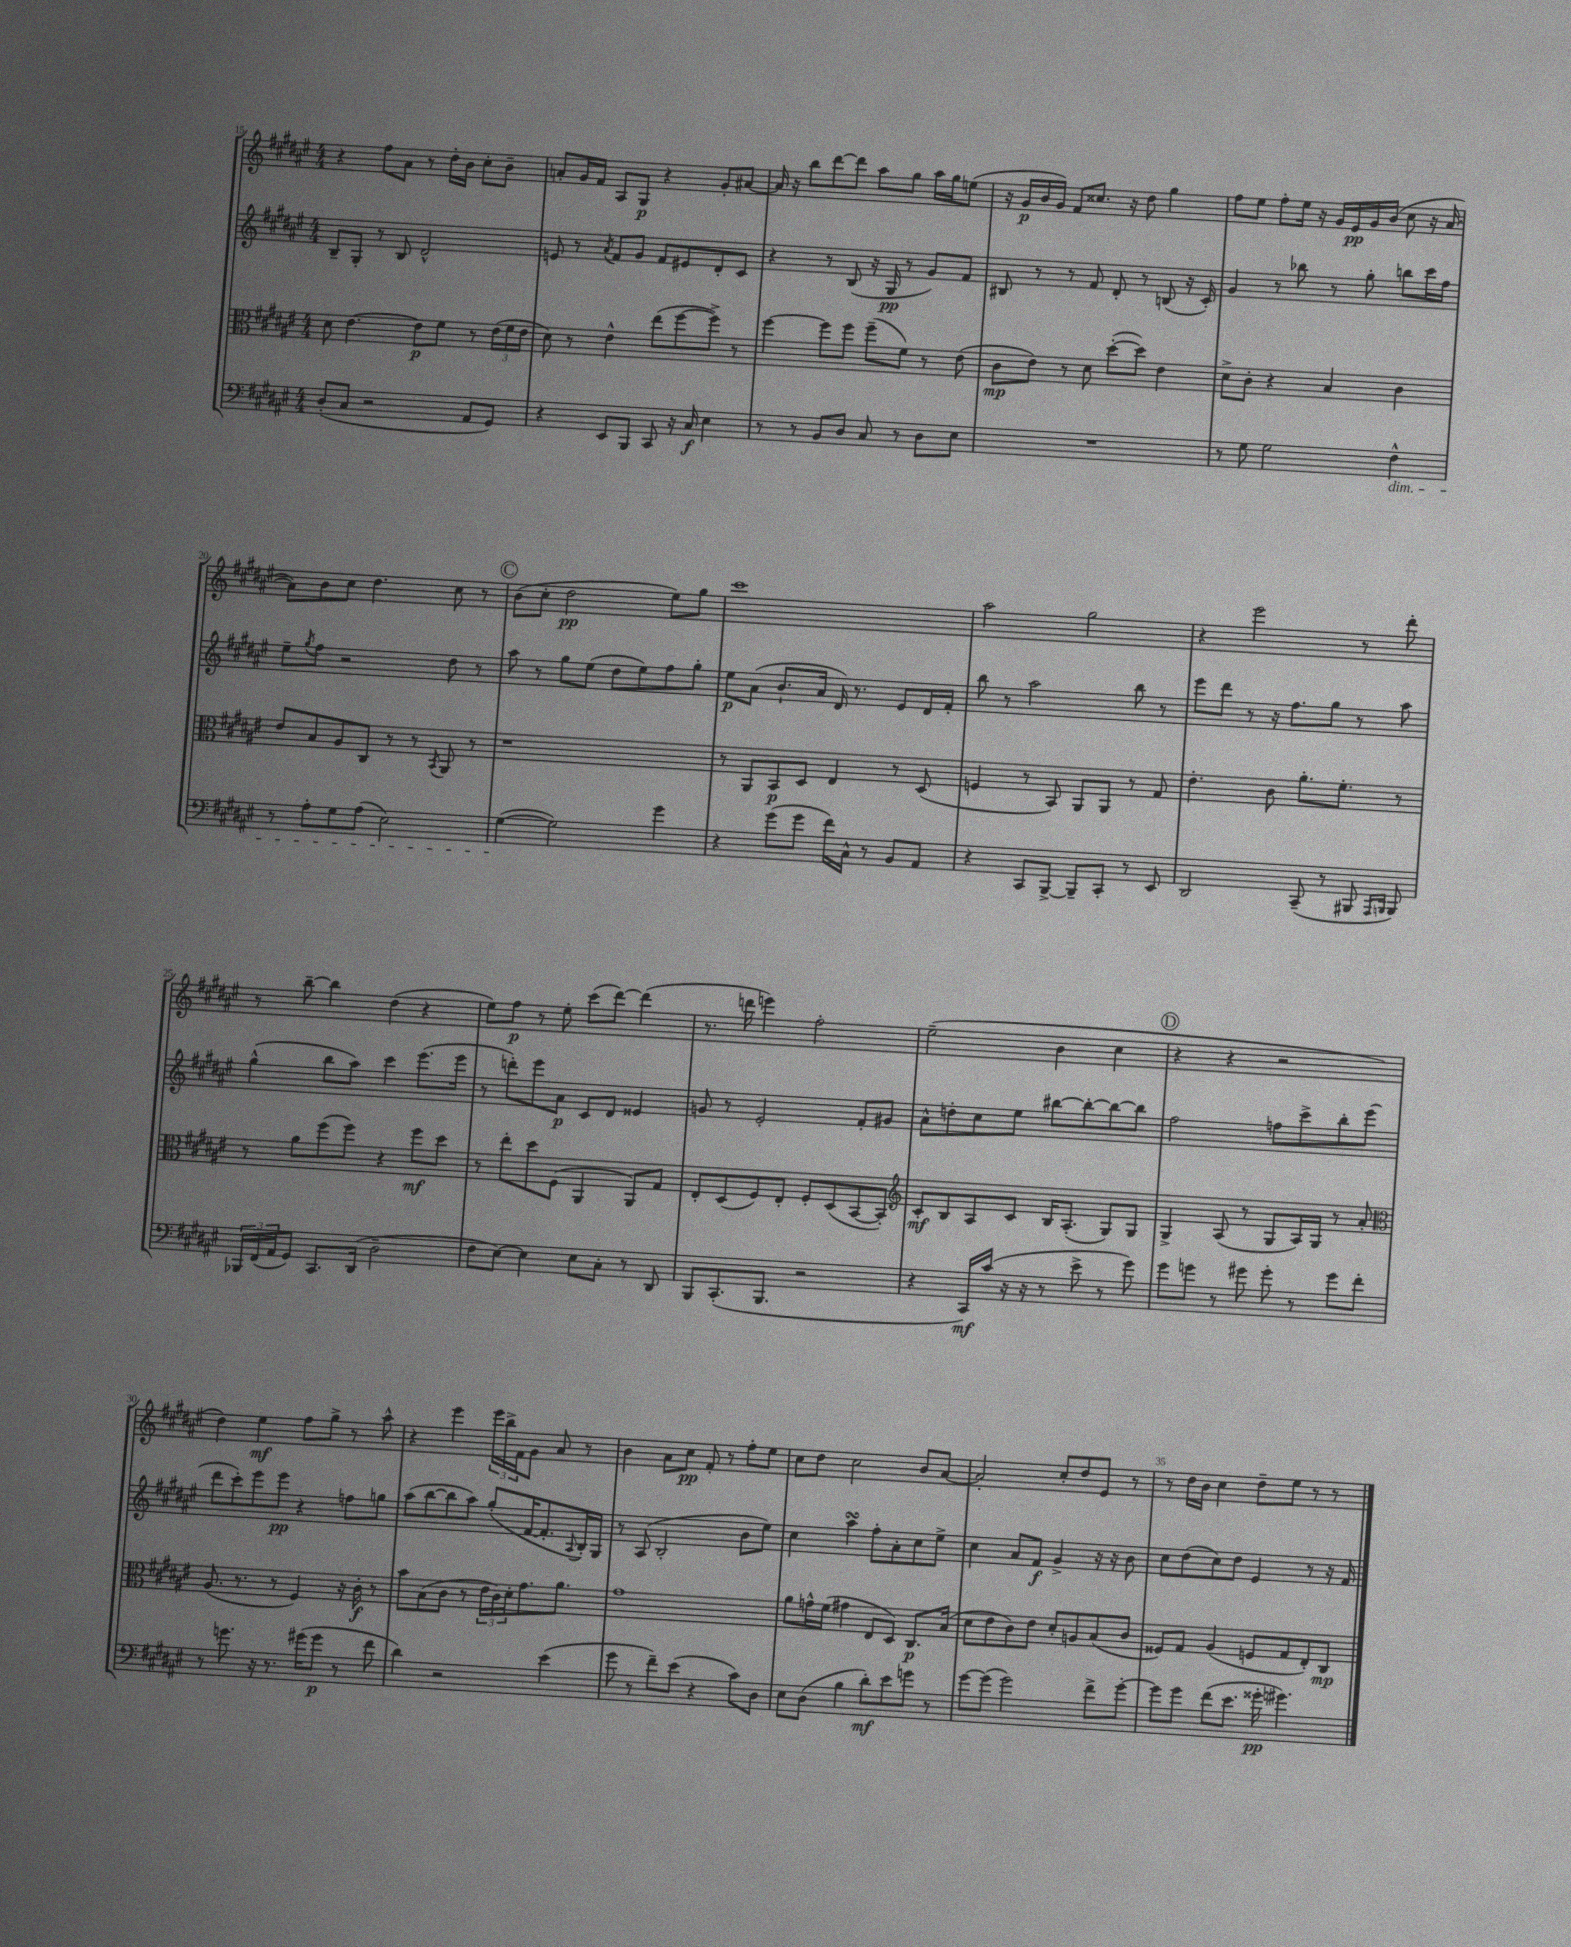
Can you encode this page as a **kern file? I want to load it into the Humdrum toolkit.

**kern	**kern	**kern	**kern
*staff4	*staff3	*staff2	*staff1
*clefF4	*clefC3	*clefG2	*clefG2
*k[f#c#g#d#a#e#]	*k[f#c#g#d#a#e#]	*k[f#c#g#d#a#e#]	*k[f#c#g#d#a#e#]
*M4/4	*M4/4	*M4/4	*M4/4
(8D#'/L	8d#\	8B~/L	4r
8C#/J	[4.e#\	8G#'/J	.
2r	.	8r	8ff#\L
.	.	8B/	8a#\J
.	8e#\]L	2d#^^/	8r
.	8f#\J	.	16dd#'\LL
.	.	.	16b\JJ
8AA#/L	8r	.	8cc#'\L
8GG#/J)	(24e#\LL	.	8b~\J
.	24f#\	.	.
.	24e#\JJ	.	.
=	=	=	=
4r	8d#\)	8e/	8a'/L
.	8r	8r	16g#/L
.	.	.	16f#/JJ
.	.	8qa#/	.
8EE#/L	4e#^^\	8f#/L	8A#/L
8BBB/J	.	8g#/J	8G#/J
8CC#/	(8ee#\L	8f#/L	4r
16r	[8ff#\	8e#/	.
16C#/	.	.	.
4E#\	8ff#^\]J)	8d#'/	8g#'/L
.	8r	8c#/J	[8a#/J
=	=	=	=
8r	[4ff#\	4r	16a#/]
.	.	.	16r
8r	.	.	8bb\L
8BB/L	8ff#\]L	8r	[8ddd#\
8D#/J	8ff#\J	(8B/	8ddd#\]J
8C#/	(8ff#~\L	16r	8aa#\L
.	.	16G#/	.
8r	8f#\J)	8r	8gg#\J
8D#\L	8r	8g#/L)	16aa#\LL
.	.	.	16gg#\J
8E#\J	(8e#\	8f#/J	(8ee\J
=	=	=	=
1r	8c#\L	8B#/	16r
.	.	.	16g#/LL
.	8e#\J)	8r	16b/
.	.	.	16g#/JJ)
.	8r	8r	8f#/L
.	8d#\	8f#/	8.cc##/J
.	([8dd#'\L	8d#'/	.
.	.	.	16r
.	8dd#\]J)	8r	8dd#\
.	4e#\	(8B/	4gg#\
.	.	16r	.
.	.	16c#'/)	.
=	=	=	=
8r	8d#^\L	4g#/	8ff#\L
8G#\	8c#'\J	.	8ee#\J
2G#\	4r	8r	8ff#'\L
.	.	8bb-\	16ee#\Jk
.	.	.	16r
.	4B/	8r	16g#/LL
.	.	.	16e#/
.	.	8gg#'\	16g#/
.	.	.	(16b/JJ
4F#^^\	4c#\	8bb\L	8cc#\
.	.	16ccc#\L	16r
.	.	16ff#\JJ	[16a#/
=	=	=	=
8r	8e#/L	8ee#~\L	8a#\]L)
.	.	8qgg#/	.
8A#'\L	8B/	8ff#\J	8b\
8G#\	8A#/	2r	8cc#\J
(8A#\J	8C#/J	.	4.dd#\
2E#\)	8r	.	.
.	8r	.	.
.	8qBB/	.	.
.	8AA#/	8dd#\	8cc#\
.	8r	8r	8r
=	=	=	=
([4G#\	1r	8aa#\	(8b\L
.	.	8r	8cc#'\J
2G#\])	.	8gg#\L	2dd#\
.	.	(8ee#\J	.
.	.	8dd#\L	.
.	.	8ee#\)	.
4g#\	.	8ff#\	8ee#\L)
.	.	8gg#'\J	8gg#\J
=	=	=	=
4r	8r	8ee#\L	1ccc#
.	8AA#/L	(8a#\J	.
(8g#\L	8BB/	8.b`/L	.
8g#\J	8D#/J	.	.
.	.	16a#/Jk	.
16f#\LL)	4E#/	16d#/)	.
16C#^^\JJ	.	8.r	.
8r	.	.	.
8BB/L	8r	8e#/L	.
8AA#/J	(8D#/	16d#/L	.
.	.	16f#'/JJ	.
=	=	=	=
4r	4F/	8bb\	2aa#\
.	.	8r	.
8CC#/L	8r	2aa#\	.
[8BBB^/J	8BB/)	.	.
8BBB~/]L	8AA#/L	.	2gg#\
8CC#'/J	8AA#/J	.	.
8r	8r	8bb\	.
8EE#/	8G#/	8r	.
=	=	=	=
2DD#/	4.e#'\	8eee#\L	4r
.	.	8ddd#\J	.
.	.	8r	2eee#\
.	8c#\	16r	.
.	.	8.ff#\L	.
(8CC#~/	8.a#'\L	.	.
8r	.	8gg#\J	.
.	8.f#'\J	.	.
8BBB#/	.	8r	8r
16qqAAA#/LL	.	.	.
16qqBBB/JJ	.	.	.
8BBB/)	8r	8aa#\	8ddd#'\
=	=	=	=
24BBB-/LL	8r	(4gg#^^\	8r
(24FF#/	.	.	.
24AA#/J	.	.	.
8GG#/J)	8a#\L	.	[8bb~\
8.CC#/L	(8ff#\	8bb\L	4bb\]
.	8ff#\J)	8aa#\J)	.
(16DD#/Jk	.	.	.
2D#~\	4r	4ccc#\	(4dd#\
.	8ff#\L	(8.eee#\L	4r
.	8dd#\J	.	.
.	.	16eee#\Jk	.
=	=	=	=
8F#\L	8r	8r	8ee#\L)
[8E#\J)	8ee#'\L	8ddd'\L)	8ff#\J
4E#\]	8dd#\	8eee#\	8r
.	(8F#\J	8a#\J	8ee#'\
8E#\L	4AA#/	8c#/L	(8ccc#\L
8C#'\J	.	8d#/J	[8ddd#\J)
8r	8AA#/L)	4e##/	(4ddd#\]
8DD#/	8G#/J	.	.
=	=	=	=
8BBB/L	8E#'/L	8g/	8.r
(8.CC#'/	(8D#/	8r	.
.	.	.	16ddd\
.	8F#/)	2e#'/	4eee\)
8.BBB/J	.	.	.
.	8E#'/J	.	.
2r	8F#'/L	.	2ff#'\
.	(8D#/	.	.
.	[8BB/	8f#'/L	.
.	8BB'/]J)	8g#/J	.
=	=	=	=
*	*clefG2	*	*
4r	8c#'/L	8a#^^\L	(2ee#~\
.	8B/	8dd'\	.
16CC#/LL)	8A#/	8cc#\	.
(16c#/JJ	.	.	.
16r	8c#/J	8ee#\J	.
16r	.	.	.
8r	16B/LK	[8bb#\L	4b\
.	(8.A#'/J	.	.
8e#^\	.	8bb#'\_	.
8r	8G#/L)	8bb#\_	4cc#\
8g#\)	8G#/J	8bb#\]J	.
=	=	=	=
8g#\L	4G#^/	2ff#\	4r
8g\J	.	.	.
8r	(8A#/	.	4r
8g#\	8r	.	.
8g#'\	8G#/L	8ff\L	2r
8r	16A#/L)	8ccc#^\	.
.	16G#/JJ	.	.
8g#\L	8r	8bb'\	.
8f#'\J	8a#'/	(8eee#\J	.
=	=	=	=
*	*clefC3	*	*
8r	(8.A#/	8ddd#\L	4dd#\)
8.g\	.	8ccc#'\)	.
.	8.r	.	.
.	.	8eee#\	4ee#\
16r	.	.	.
8.r	8r	8eee#\J	.
.	4F#/)	4r	8ff#\L
(16g#\LK	.	.	.
8g#\J	.	.	8gg#^\J
8r	16r	8ff\L	8r
.	16c#'\	.	.
8f#\	8r	8gg\J	8aa#^^\
=	=	=	=
4d#\)	8b\L	(8aa#\L	4r
.	(8B\	[8bb\	.
2r	8c#\J	8bb\]	4eee#\
.	8r	8aa#\J)	.
.	24e#\LL	(8gg#'/L	24eee#\LL
.	24c#\)	.	24bb^\
.	24d#'\J	.	24f#\J
.	8.g#\	[16f#/K	8g#\J
.	.	8.f#'/]	.
(4e#\	.	.	8a#/
.	8.a#\J	.	.
.	.	8qqA#/	.
.	.	16B'/L)	8r
.	.	16G#/JJ	.
=	=	=	=
8g#\	1g#	8r	4b\
8r	.	(8A#/	.
8f#~\L)	.	2B'/	8a#\L
(8e#\J	.	.	8cc#\J
4r	.	.	8f#'/
.	.	.	8r
8c#\L)	.	8b\L	8ff#'\L
8D#\J	.	8ee#\J)	8ee#\J
=	=	=	=
8E#\L	8a#\L	4cc#\	8cc#\L
(8D#\J	16g^^\L	.	8dd#\J
.	(16f#\JJ	.	.
4B\	4g#\	4aa#\	2cc#\
8d#'\L)	8E#/L	8ff#'\L	.
8e#\	8D#/J)	8a#'\	.
8g\J	8.C#/L	8cc#\	8b/L
8r	.	8ee#^\J	[8a#/J
.	(16B/Jk	.	.
=	=	=	=
[8g#\L	8d#\L	4cc#\	2a#'/]
(8g#\]J	8e#\	.	.
2g#\)	8c#\)	8a#/L	.
.	8e#\J	8f#/J	.
.	8d#'/L	4g#^/	8cc#'/L
.	8A/	.	8dd#/
8f#^\L	(8B/	16r	8e#/J
.	.	16r	.
[8g#'\J	8c#/J	8b\	8r
=	=	=	=
8g#\]L	8F##/L)	8cc#\L	8r
8g#\J	8G#/J	(8dd#\	16dd#\LL
.	.	.	16b\JJ
(8f#\L	(4A#/	8cc#\)	4cc#\
8.e#\J	.	8dd#\J	.
.	8F/L	4e#/	8dd#~\L
16g##'\	.	.	.
4.g#\)	8G#/	.	8ee#\J
.	8E#'/)	8r	8r
.	8C#/J	16r	8r
.	.	16f#/	.
==	==	==	==
*-	*-	*-	*-
